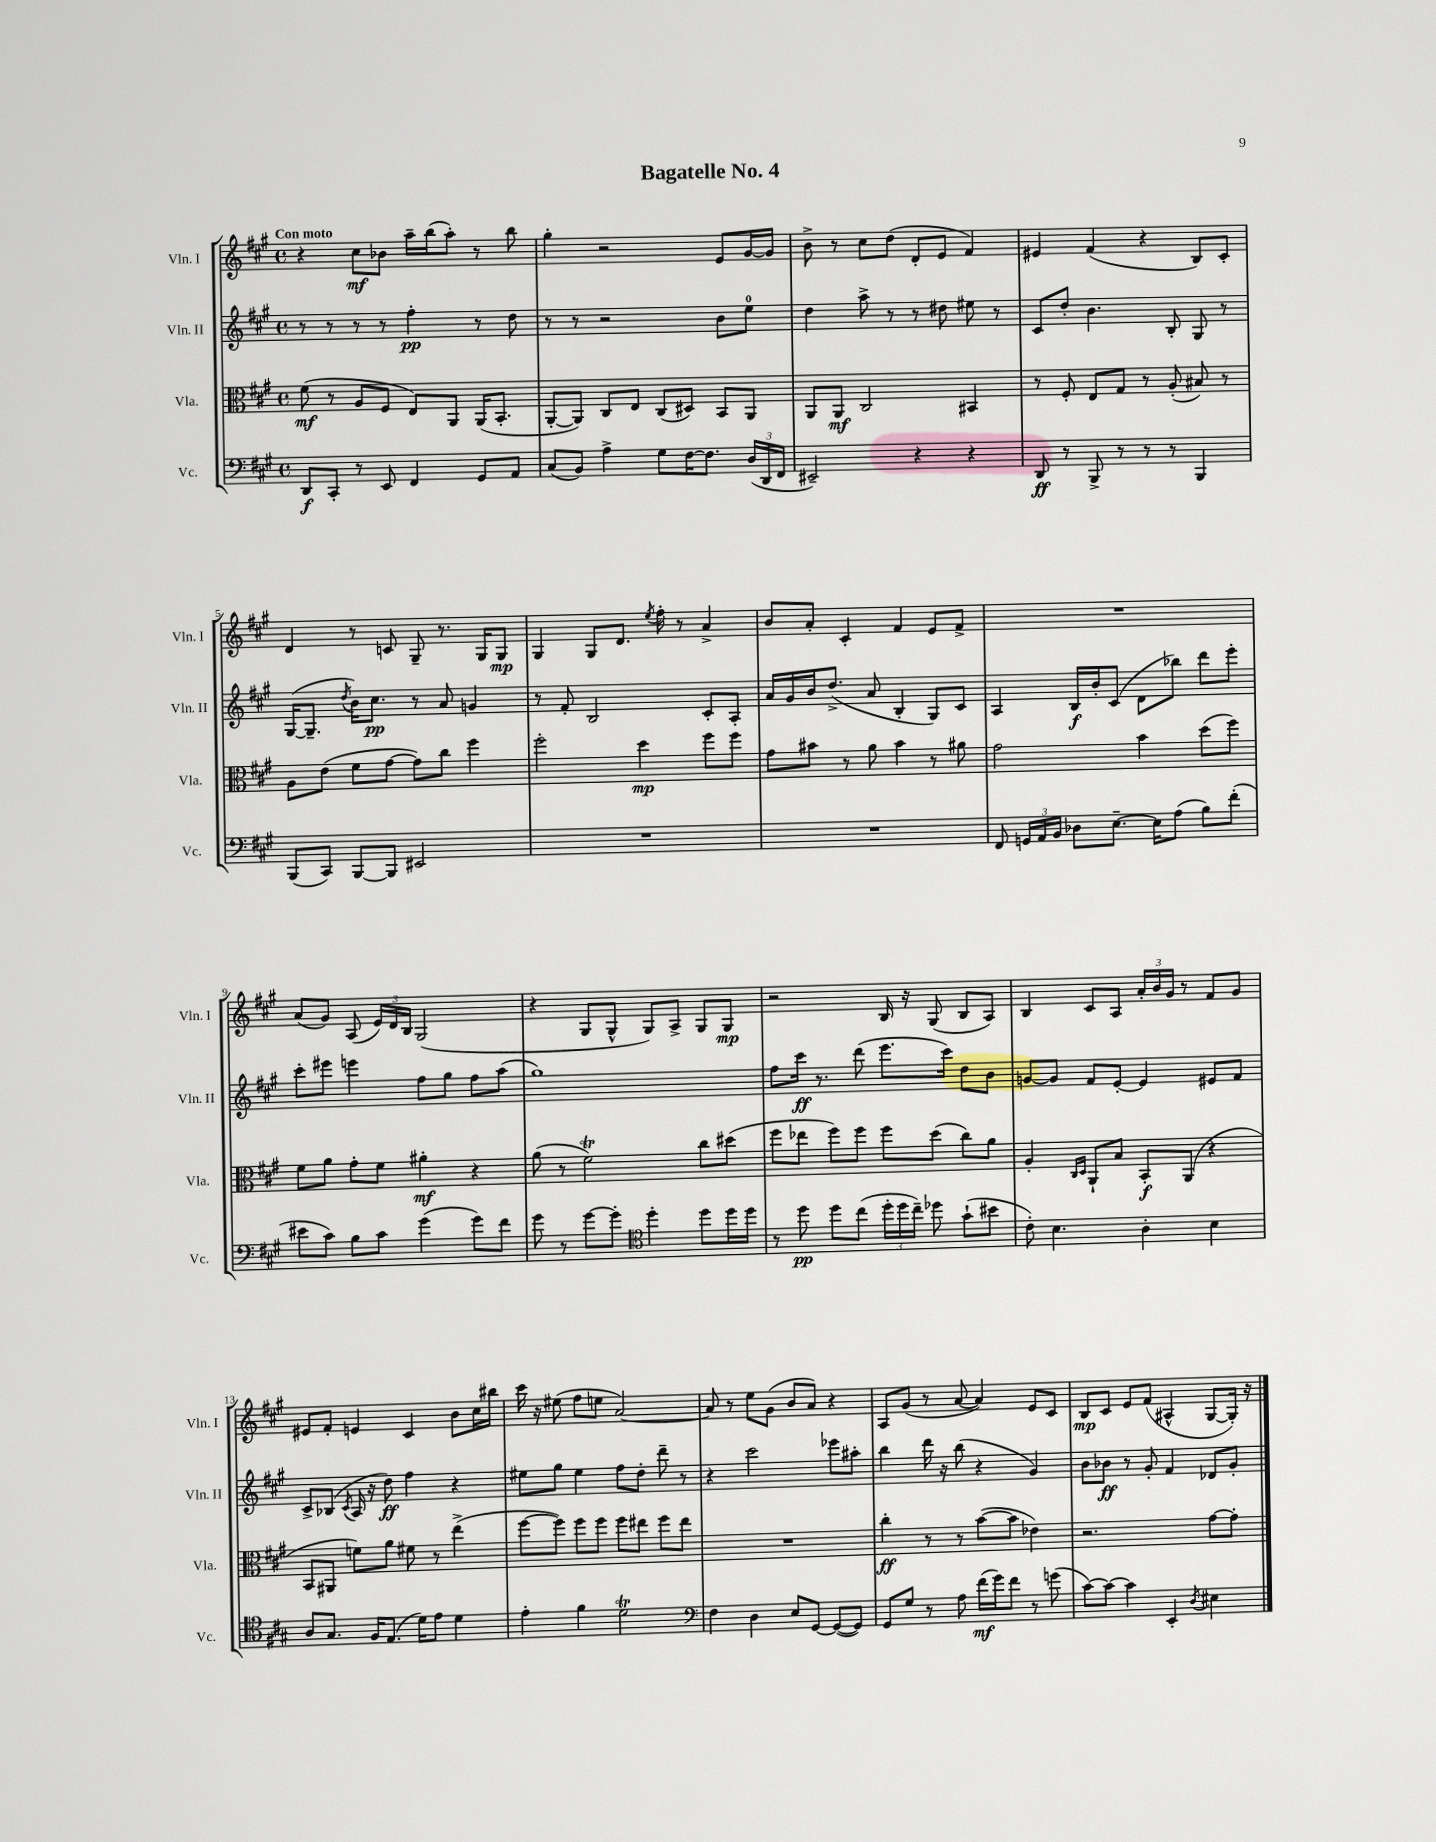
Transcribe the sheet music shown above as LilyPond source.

\header { title = "Bagatelle No. 4" }
<<
\new StaffGroup <<
\new Staff = "s0" \with { instrumentName = "Vln. I" shortInstrumentName = "Vln. I" } {
    \clef treble \key a \major \defaultTimeSignature \time 4/4 \tempo "Con moto"
    \autoBeamOff r4 cis''8[\mf bes'8] a''16[-- b''16( a''8]-.) r8 b''8 |
    gis''4-. r2 e'8[ gis'16~ gis'16] |
    b'8-> r8 cis''8[ d''8]( d'8[-. e'8] fis'4) |
    eis'4 fis'4( r4 b8[) cis'8]-. |
    d'4 r8 c'8 gis8-- r8. gis16[ gis8]\mp |
    gis4 gis8[ d'8.] \acciaccatura { e''8 } fis''16-. r8 a'4-> |
    b'8[ a'8]-. cis'4-. fis'4 e'8[ fis'8]-> |
    R1 |
    a'8[( gis'8]) a8( \tuplet 3/2 { e'16[) d'16 b16] } gis2( |
    r4 gis8[ gis8]-^ gis8[) a8]-> gis8[ gis8]\mp |
    r2 b16 r16 gis8( b8[ a8]) |
    b4 cis'8[ a8] \tuplet 3/2 { a'16[-. b'16 gis'16] } r8 fis'8[ gis'8] |
    eis'8[ fis'8]-. e'4 cis'4 b'8[ cis''16 bis''16] |
    cis'''16 r16 eis''8( fis''8[ e''8] a'2~) |
    a'8 r8 e''8[ gis'8]( b'8[ a'8]) r4 |
    a8[ gis'8]( r8 a'8~ a'4) e'8[ cis'8] |
    b8[\mp cis'8] e'8[ fis'8]( ais4-^ gis8[~ gis16]-.) r16 \bar "|." |
}
\new Staff = "s1" \with { instrumentName = "Vln. II" shortInstrumentName = "Vln. II" } {
    \clef treble \key a \major \defaultTimeSignature \time 4/4
    \autoBeamOff r8 r8 r8 r8 fis''4-.\pp r8 d''8 |
    r8 r8 r2 b'8[ e''8]-0 |
    d''4 a''8-> r8 r8 dis''8 eis''8 r8 |
    cis'8[ d''8]-. b'4. b8-. gis8 r8 |
    gis16[~( gis8.]-- \acciaccatura { d''8 } b'16[) cis''8.]\pp r8 a'8 g'4 |
    r8 fis'8-. b2 cis'8[-. a8]-. |
    a'16[ gis'16 b'16 d''8.]->( a'8 b4-. gis8[) cis'8] |
    a4 b16[\f b'16-. cis'8]( d'8[ bes''8]) d'''8[ e'''8]-. |
    cis'''8[-. eis'''8] e'''4 fis''8[ gis''8] fis''8[ a''8]( |
    gis''1) |
    fis''8[ cis'''16]\ff r8. d'''8( e'''8.[ cis'''16]) d''8[ b'8] |
    g'8[~ g'8] fis'8[ e'8]~-. e'4 eis'8[ fis'8] |
    cis'8[-> bes8]( \acciaccatura { cis'8 } a16 r16 d''8\ff) fis''4 r4 |
    eis''8[ gis''8] eis''4 fis''8[ d''8]-. d'''8-- r8 |
    r4 cis'''2 ees'''8[ ais''8]-. |
    b''4 d'''16 r16 b''8( r4 gis'4) |
    b'8[ bes'8]\ff r8 gis'8-. fis'4 des'8[ gis'8]-. \bar "|." |
}
\new Staff = "s2" \with { instrumentName = "Vla." shortInstrumentName = "Vla." } {
    \clef alto \key a \major \defaultTimeSignature \time 4/4
    \autoBeamOff fis'8\mf( r8 a8[ fis8] e8[) a,8] a,16[( b,8.]-. |
    a,8[~-. a,8]) cis8[ e8] cis8[( dis8]) b,8[ a,8] |
    a,8[ a,8]\mf cis2 bis,4 |
    r8 fis8-. e8[ gis8] r8 a8-.( bis8) r8 |
    a8[ e'8]( fis'8[ gis'8]~ gis'8[) cis''8] fis''4 |
    fis''2-. d''4\mp fis''8[ fis''8] |
    gis'8[ bis'8] r8 a'8 bis'4 r8 ais'8 |
    gis'2 b'4 d''8[( fis''8]) |
    fis'8[ a'8] gis'8[-. fis'8] ais'4-.\mf r4 |
    a'8( r8 fis'2\trill) cis''8[ dis''8]( |
    fis''8[ ees''8] fis''8[) fis''8] fis''8[ d''8]( cis''8[) a'8] |
    a4-. \grace { cis16[ d16] } a,8[-! b8] b,8[-.\f a,8]( r4 |
    b,8[ ais,8] f'8[) a'8] fis'8 r8 e''4->( |
    fis''8[~ fis''8]) fis''8[ fis''8] fis''8[ eis''8] fis''8[ eis''8] |
    R1 |
    cis''4-.\ff r8 r8 b'8[~( b'8] ees'4) |
    r2. gis'8[~ gis'8]-. \bar "|." |
}
\new Staff = "s3" \with { instrumentName = "Vc." shortInstrumentName = "Vc." } {
    \clef bass \key a \major \defaultTimeSignature \time 4/4
    \autoBeamOff d,8[\f cis,8]-. r8 e,8 fis,4 gis,8[ a,8] |
    cis8[( b,8]) a4-> gis8[ fis16~ fis8.] \tuplet 3/2 { d16[( d,16 fis,16] } |
    eis,2--) r4 r4 |
    d,8\ff r8 b,,8-> r8 r8 r8 b,,4 |
    b,,8[( cis,8]) b,,8[~ b,,8] eis,2 |
    R1 |
    R1 |
    fis,8 \tuplet 3/2 { g,16[ a,16 b,16] } des8[ e8.]~-- e16[ a8]( b8[) fis'8]-.( |
    eis'8[ cis'8]) b8[ cis'8] gis'4( gis'8[) fis'8] |
    gis'8 r8 gis'8[~ gis'8]-. \clef tenor d''4-. d''8[ d''16 d''16] |
    r8 d''8\pp d''8[ cis''8]( \tuplet 3/2 { d''16[-. d''16 cis''16]--) } des''8 gis'8[-!( bis'8] |
    cis'8-.) b4. a4-. b4 |
    a8[ gis8.] fis16[ e8.]( d'16[) e'8] d'4 |
    e'4-. fis'4 d'2\trill |
    \clef bass fis4 d4 e8[ gis,8]~ gis,8[~( gis,8]) |
    gis,8[ gis8] r8 a8 fis'16[\mf( gis'16) fis'8] r8 g'8( |
    cis'8[~) cis'8]~ cis'4 e,4-. \acciaccatura { d8 } eis4 \bar "|." |
}
>>
>>
